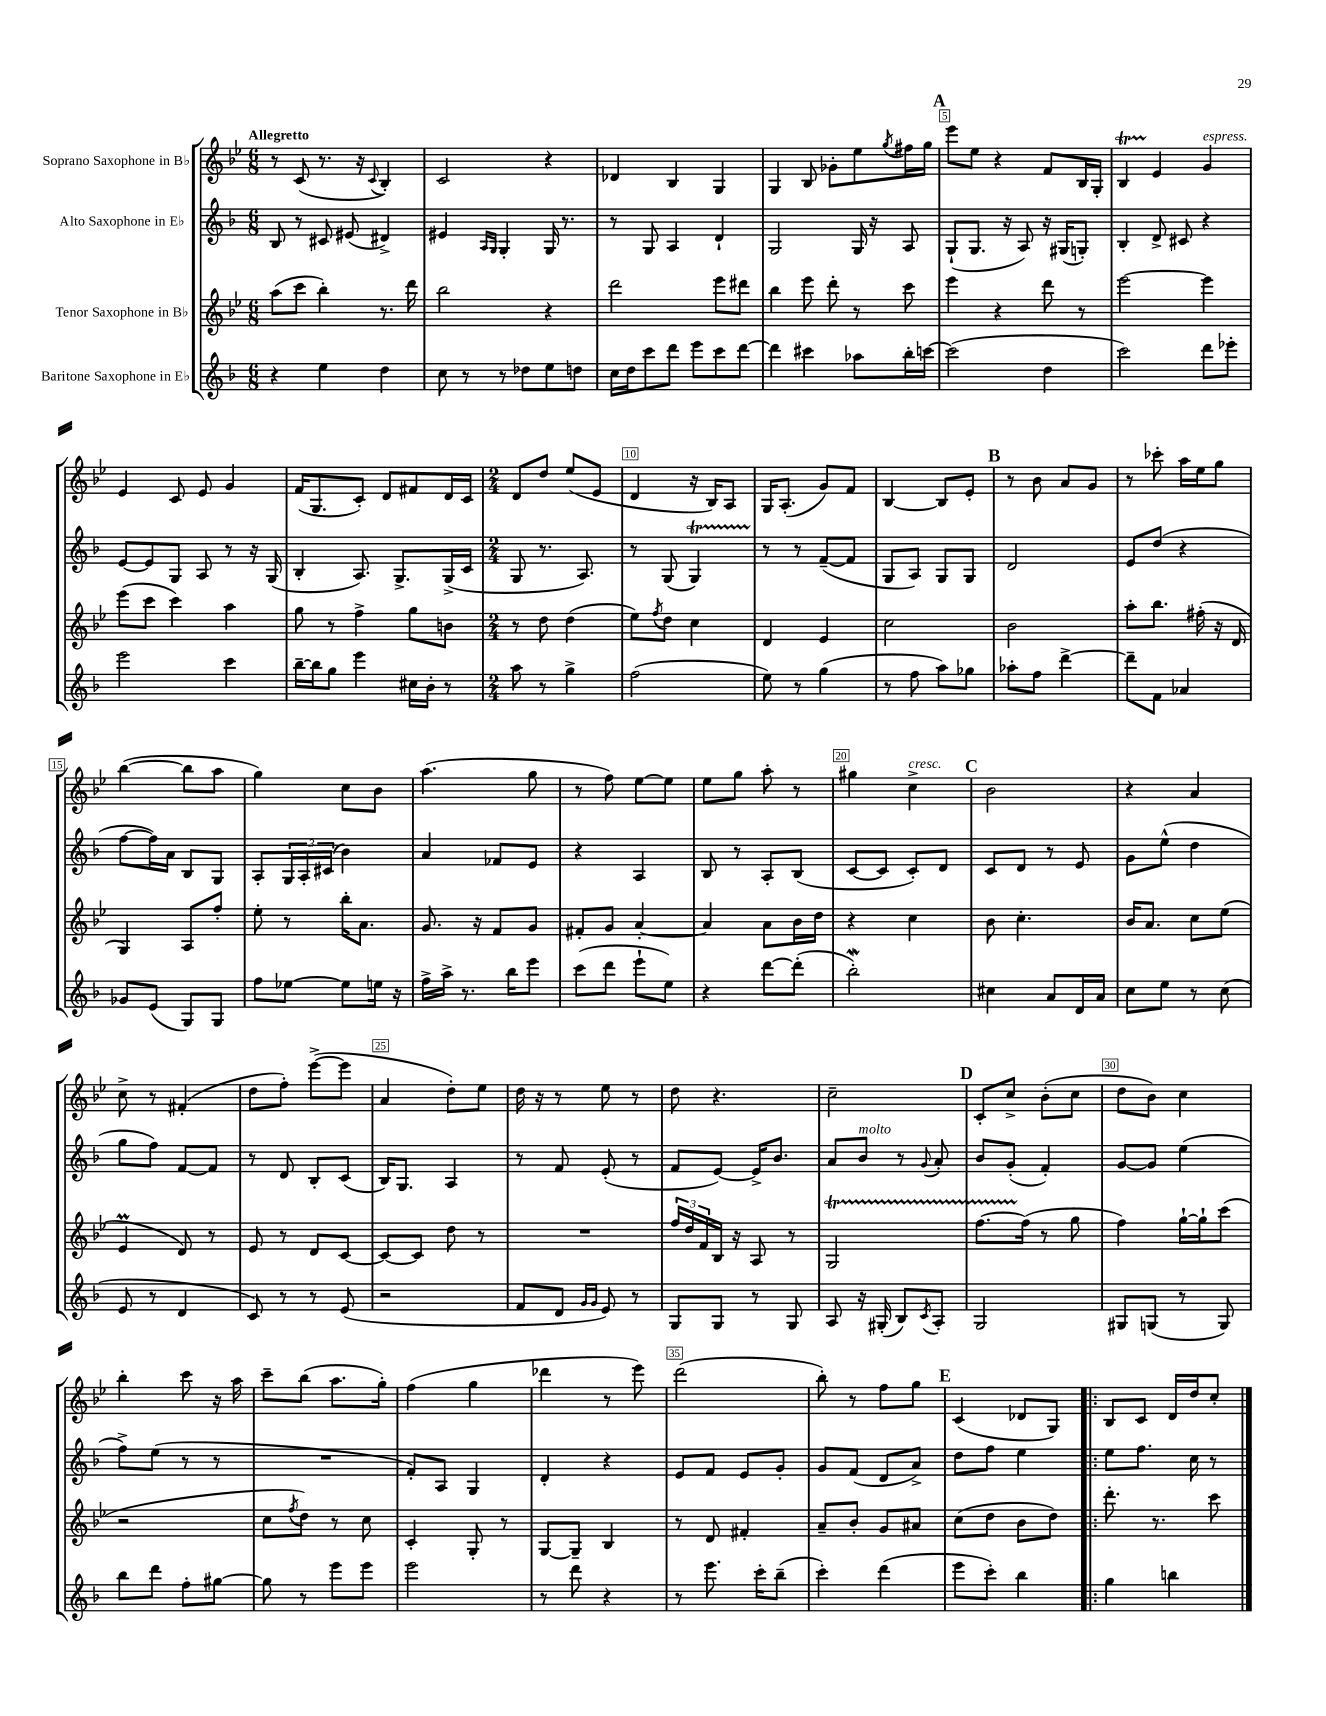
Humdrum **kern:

**kern	**kern	**kern	**kern
*staff4	*staff3	*staff2	*staff1
*clefG2	*clefG2	*clefG2	*clefG2
*k[b-]	*k[b-e-]	*k[b-]	*k[b-e-]
*M6/8	*M6/8	*M6/8	*M6/8
4r	(8aa	8B-	8r
.	8ccc	8r	(8c
4ee	4bb-')	8c#	8.r
.	.	(8e#	.
.	.	.	16r
.	.	.	8qqc
4dd	8.r	4d#^)	4B-')
.	16ddd	.	.
=	=	=	=
8cc	2bb-	4e#	2c
8r	.	.	.
.	.	16qqA	.
.	.	16qqG	.
8r	.	4G'	.
8dd-	.	.	.
8ee	4r	16G	4r
.	.	8.r	.
8dd	.	.	.
=	=	=	=
16cc	2ddd	8r	4d-
16dd	.	.	.
8ccc	.	8G	.
8ddd	.	4A	4B-
8eee	.	.	.
8ccc	8eee-	4d`	4G
[8ddd	8ddd#	.	.
=	=	=	=
4ddd]	4bb-	2G	4G
4ccc#	8eee-	.	8B-
.	8ddd'	.	8g-'
8aa-	8r	16G	8ee-
.	.	16r	.
.	.	.	8qgg
16bb-'	8ccc	8A	16ff#
[16ccc	.	.	16gg
=	=	=	=
(2ccc]	4eee-	(8G`	8eee-
.	.	8.G	8ee-
.	4r	.	4r
.	.	16r	.
.	.	8A)	.
4dd	8ddd	16r	8f
.	.	(16G#	.
.	8r	8G')	16B-
.	.	.	16G'
=	=	=	=
2ccc)	[2eee-	4B-'	4B-
.	.	8d^	4e-
.	.	8c#	.
8ddd	4eee-]	4r	4g
8eee-'	.	.	.
=	=	=	=
2eee	(8eee-	[8e	4e-
.	8ccc	8e]	.
.	4ccc)	8G	8c
.	.	8A	8e-
4ccc	4aa	8r	4g
.	.	16r	.
.	.	(16G	.
=	=	=	=
[16bb-~	8gg	4B-'	(16f
16bb-]	.	.	8.G
8gg	8r	.	.
4eee	4ff^	8.A)	8c')
.	.	.	8d
.	.	8.G^	.
16cc#	8gg	.	8f#
16b-'	.	.	.
8r	8b	(16G^	16d
.	.	16c	16c
=	=	=	=
*M2/4	*M2/4	*M2/4	*M2/4
8aa	8r	8G	8d
8r	8dd	8.r	8dd
4gg^	(4dd	.	(8ee-
.	.	8.A)	.
.	.	.	8e-
=	=	=	=
(2ff	8ee-)	8r	4d
.	8qff	.	.
.	8dd	(8G	.
.	4cc	4G)	16r
.	.	.	16B-)
.	.	.	8A
=	=	=	=
8ee)	4d	8r	16G
.	.	.	(8.A'
8r	.	8r	.
(4gg	4e-	([8f~	8g)
.	.	8f]	8f
=	=	=	=
8r	2cc	8G	[4B-
8ff	.	8A)	.
8aa)	.	8G	8B-]
8gg-	.	8G	8e-'
=	=	=	=
8aa-'	2b-	2d	8r
8ff	.	.	8b-
[4ddd^	.	.	8a
.	.	.	8g
=	=	=	=
8ddd~]	8aa'	8e	8r
8f	8.bb-	(8dd	8ccc-'
4a-	.	4r	16aa
.	(16ff#'	.	16ee-
.	16r	.	8gg
.	16d	.	.
=	=	=	=
8g-	4G)	[8ff	([4bb-
(8e	.	16ff])	.
.	.	16a	.
8G)	8A	8B-	8bb-]
8G	8ff'	8G	8aa
=	=	=	=
8ff	8ee-'	8A'	4gg)
[8ee-	8r	24G	.
.	.	24A'	.
.	.	(24c#	.
8ee-]	16bb-'	4b-)	8cc
.	8.a	.	.
16ee	.	.	8b-
16r	.	.	.
=	=	=	=
16ff^	8.g	4a	(4.aa
16aa^	.	.	.
8.r	.	.	.
.	16r	.	.
.	8f	8f-	.
16bb-	.	.	.
8eee	8g	8e	8gg
=	=	=	=
(8ccc	8f#'	4r	8r
8ddd	8g	.	8ff)
8eee`	[4a'	4A	[8ee-
8ee)	.	.	8ee-]
=	=	=	=
4r	4a]	8B-	8ee-
.	.	8r	8gg
[8ddd	8a	8A'	8aa'
(8ddd']	16b-	(8B-	8r
.	16dd	.	.
=	=	=	=
2bb-')	4r	[8c	4gg#
.	.	8c]	.
.	4cc	8c')	4cc^
.	.	8d	.
=	=	=	=
4cc#	8b-	8c	2b-
.	4.cc'	8d	.
8a	.	8r	.
16d	.	8e	.
16a	.	.	.
=	=	=	=
8cc	16b-	8g	4r
.	8.a	.	.
8ee	.	(8ee^^	.
8r	8cc	4dd	4a
(8cc	(8ee-	.	.
=	=	=	=
8e	4e-	8gg	8cc^
8r	.	8ff)	8r
4d	8d)	[8f	(4f#'
.	8r	8f]	.
=	=	=	=
8c)	8e-	8r	8dd
8r	8r	8d	8ff')
8r	8d	8B-'	([8eee-^
(8e	[8c	(8c	8eee-]
=	=	=	=
2r	8c_	16B-)	4a
.	.	8.G	.
.	8c]	.	.
.	8dd	4A	8dd')
.	8r	.	8ee-
=	=	=	=
8f	2r	8r	16dd
.	.	.	16r
8d	.	8f	8r
16qqg	.	.	.
16qqg	.	.	.
8e)	.	(8e'	8ee-
8r	.	8r	8r
=	=	=	=
8G	24ff	8f	8dd
.	24dd	.	.
.	24f	.	.
8G	16B-	[8e)	4.r
.	16r	.	.
8r	8A	16e^]	.
.	.	8.b-	.
8G	8r	.	.
=	=	=	=
8A	2G	8a	2cc~
16r	.	8b-	.
(16G#'	.	.	.
8B-)	.	8r	.
8qc	.	8qqg	.
8A'	.	8a'	.
=	=	=	=
2G	[8.ff	8b-	8c'
.	.	(8g'	8cc^
.	(16ff]	.	.
.	8r	4f')	(8b-'
.	8gg	.	8cc
=	=	=	=
8G#	4ff)	[8g	8dd
(8G	.	8g]	8b-)
8r	[16gg`	(4ee	4cc
.	16gg`]	.	.
8G)	(8ccc	.	.
=	=	=	=
8bb-	2r	8ff^)	4bb-'
8ddd	.	(8ee	.
8ff'	.	8r	8ccc
[8gg#	.	8r	16r
.	.	.	16aa
=	=	=	=
8gg#]	8cc	2r	8ccc~
.	8qff	.	.
8r	8dd)	.	(8bb-
8eee	8r	.	8.aa
8eee	8cc	.	.
.	.	.	16gg')
=	=	=	=
2eee	4c'	8f')	(4ff
.	.	8A	.
.	8G'	4G	4gg
.	8r	.	.
=	=	=	=
8r	[8G	4d'	4ddd-
8ddd	8G~]	.	.
4r	4B-	4r	8r
.	.	.	8eee-)
=	=	=	=
8r	8r	8e	(2ddd
8.eee	8d	8f	.
.	4f#'	8e	.
16ccc'	.	.	.
(8bb-~	.	8g'	.
=	=	=	=
4ccc')	8a~	8g	8bb-')
.	8b-'	(8f	8r
(4ddd	8g	8d	8ff
.	8a#	8a^)	8gg
=	=	=	=
8eee	(8cc	8dd	(4c
8ccc')	8dd	8ff	.
4bb-	8b-	4ee	8d-
.	8dd)	.	8G)
=!|:	=!|:	=!|:	=!|:
4gg	8.ddd'	8ee	8B-
.	.	8.ff	8c
.	8.r	.	.
4bb	.	.	16d
.	.	16cc	16dd
.	8ccc	8r	8cc'
==	==	==	==
*-	*-	*-	*-
